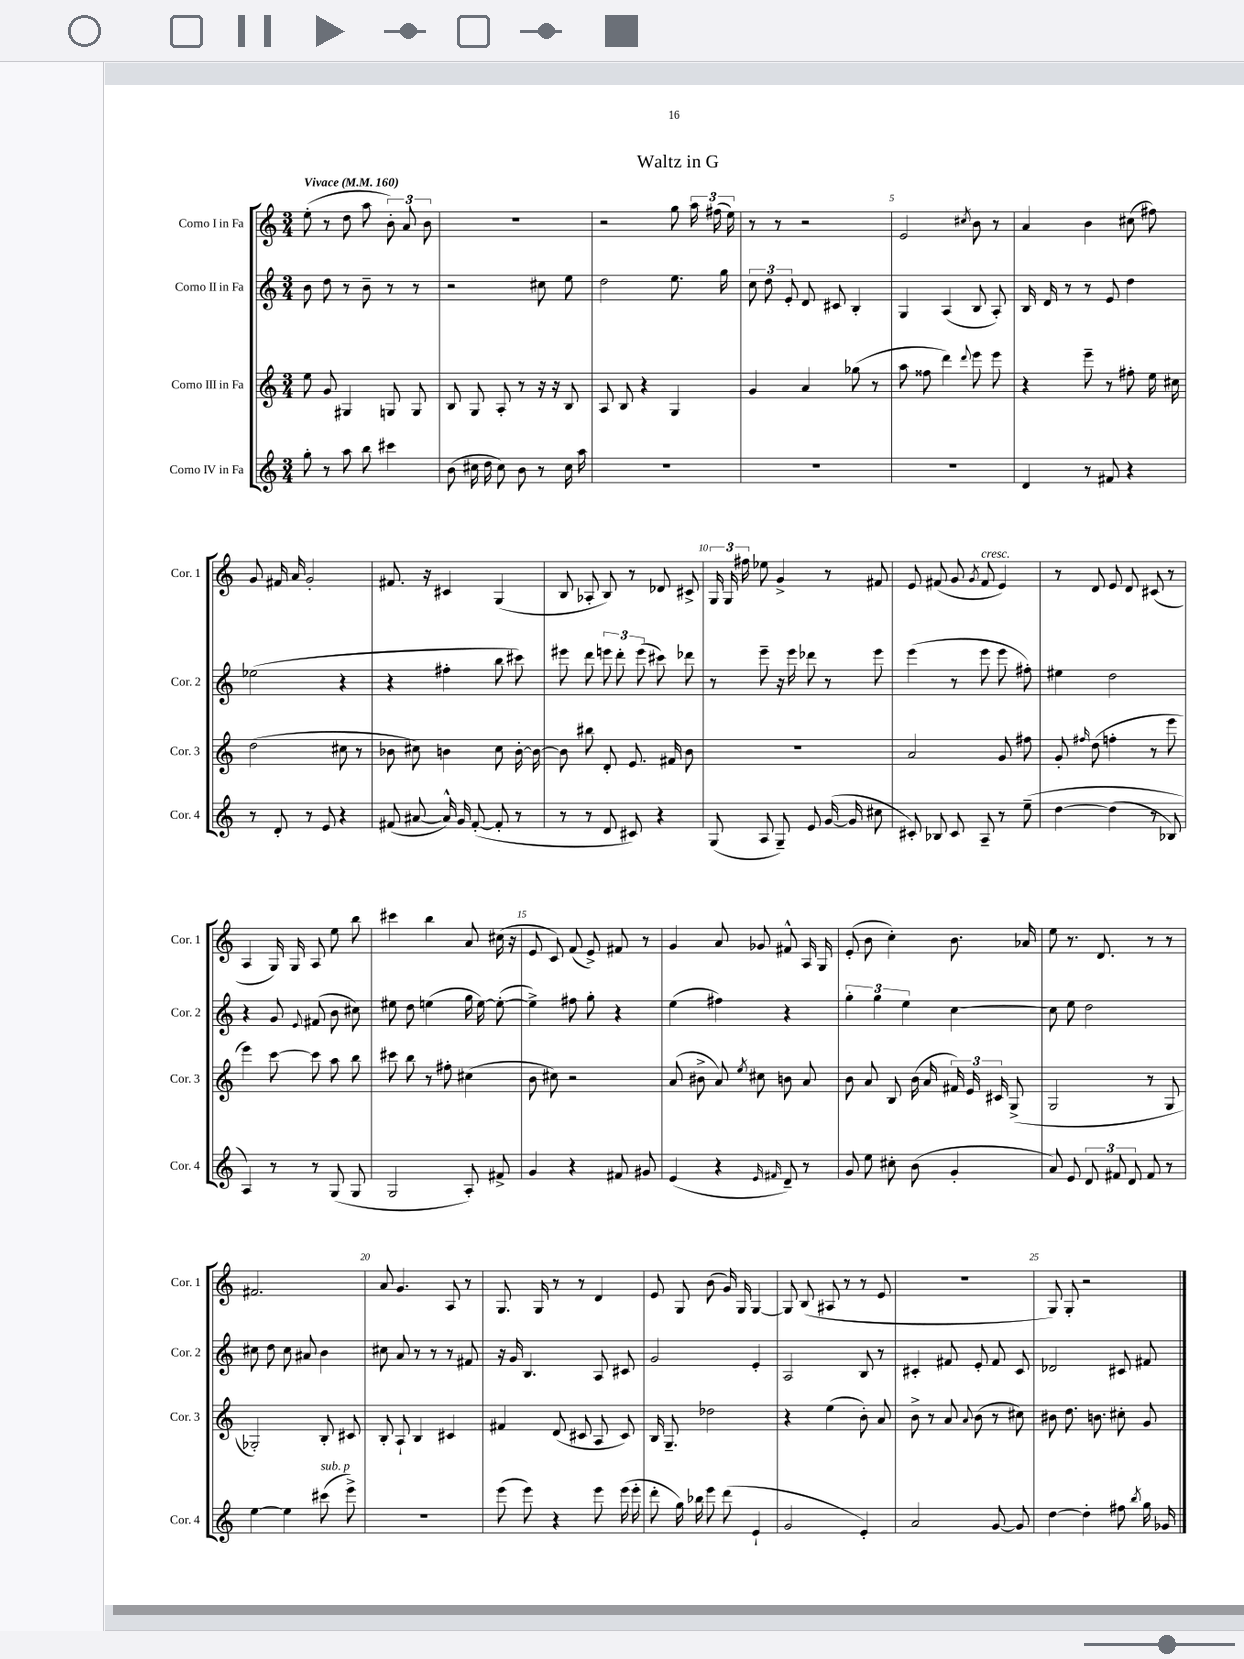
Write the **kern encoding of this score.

**kern	**kern	**kern	**kern
*staff4	*staff3	*staff2	*staff1
*clefG2	*clefG2	*clefG2	*clefG2
*k[]	*k[]	*k[]	*k[]
*M3/4	*M3/4	*M3/4	*M3/4
*MM160	*MM160	*MM160	*MM160
8gg'	8ee	8b	(8ee'
8r	8g	8dd	8r
8aa	4G#	8r	8dd
8bb	.	8b~	8aa
4ccc#	8G	8r	12b')
.	.	.	12a
.	8G	8r	.
.	.	.	12b
=	=	=	=
(8b	8B	2r	2.r
16cc#	8G	.	.
16dd	.	.	.
8cc#)	8A'	.	.
8b	8r	.	.
8r	16r	8cc#	.
.	16r	.	.
16cc#	8B	8ee	.
16aa	.	.	.
=	=	=	=
2.r	8A	2dd	2r
.	8B	.	.
.	4r	.	.
.	4G	8.ee	8gg
.	.	.	24aa
.	.	.	(24ff#
.	.	16gg	.
.	.	.	24ee)
=	=	=	=
2.r	4g	12cc	8r
.	.	12dd	.
.	.	.	8r
.	.	12e'	.
.	4a	8d	2r
.	.	8c#	.
.	(8gg-	4B'	.
.	8r	.	.
=	=	=	=
2.r	8aa	4G	2e
.	8ff##	.	.
.	4ddd)	(4A	.
.	8qqddd	.	8qcc#
.	8eee	8B	8b
.	8eee	8A')	8r
=	=	=	=
4d	4r	16B	4a
.	.	16d	.
.	.	8r	.
8r	8eee~	8r	4b
8f#	8r	8e	.
4r	8ff#'	4dd	(8cc#
.	16ee	.	8ff#)
.	16cc#	.	.
=	=	=	=
8r	(2dd	(2ee-	8g
8d'	.	.	16f#
.	.	.	16a
8r	.	.	2g'
8e	.	.	.
4r	8cc#	4r	.
.	8r	.	.
=	=	=	=
(8f#	8b-	4r	8.f#
[8a#	8cc#)	.	.
.	.	.	16r
16a#^^])	4b	4ff#'	4c#
16g	.	.	.
([8f#'	.	.	.
8f#']	8cc#	8bb	(4G
8r	[16b'	8ccc#)	.
.	16b_	.	.
=	=	=	=
8r	8b]	8eee#	8B
8r	8bb#	8ddd	8A-'
8d	8d'	12eee	8B)
.	.	12ddd'	.
8c#)	8.e	.	8r
.	.	(12eee	.
4r	.	8ccc#)	8d-
.	16f#	.	.
.	8b	8ddd-	8c#^
=	=	=	=
(8G	2.r	8r	24G
.	.	.	24G
.	.	.	24ff#
8A	.	8eee~	8ee-
8G~)	.	16r	4g^
.	.	16eee	.
8e	.	8ddd-	.
([16g	.	8r	8r
16g]	.	.	.
8cc#	.	8eee	8f#
=	=	=	=
8c#')	2a	(4eee	8e
8B-	.	.	(8f#
8c#	.	8r	8g
.	.	.	8qg
8A~	.	8eee	8f#
8r	8g	8eee	4e)
&(8ee~	8ff#	8ff#')	.
=	=	=	=
[4dd	8g'	4ee#	8r
.	16qqff#	.	.
.	(8dd	.	8d
(4dd]	4ff'	2dd	8e
.	.	.	8d
8r	8r	.	(8c#
8B-)	8eee	.	8r
=	=	=	=
4A&)	4eee)	4r	4A
8r	[8ccc	8g	16G)
.	.	.	16G
.	.	8qqe	.
8r	8ccc]	(8f#	8A
(8G	8aa	8b	8ee
8G	8bb	8cc#)	8bb
=	=	=	=
2G	8ccc#	8ee#	4ccc#
.	8bb	8dd	.
.	8r	(4ee	4bb
.	8ff#'	.	.
8A')	(4cc#	16gg	8a
.	.	[16ee)	.
8f#^	.	(8ee'_	(16cc#
.	.	.	16r
=	=	=	=
4g	8b	4ee^])	8e
.	8cc#)	.	8c)
4r	2r	8ff#	(8f
.	.	8gg'	8e^)
8f#	.	4r	8f#
8g#	.	.	8r
=	=	=	=
(4e	(8a	(4ee	4g
.	8b#^	.	.
4r	8a)	4ff#)	8a
.	8qee	.	.
.	8cc#	.	8g-
16qqe	.	.	.
16qqf#	.	.	.
8d~)	8b	4r	8f#^^
8r	8a	.	16A
.	.	.	16G
=	=	=	=
8g	8b	6gg'	(8e'
8ee	8a	.	8b
.	.	6gg	.
8cc#'	8B	.	4cc')
.	.	6ee	.
(8b	(16b	.	.
.	16a	.	.
4g'	24f#)	[4cc	8.b
.	24e	.	.
.	24c#	.	.
.	(8G^	.	.
.	.	.	16a-
=	=	=	=
8a)	2G	8cc]	8ee
8e	.	8ee	8.r
12d	.	2dd	.
.	.	.	8.d
12f#	.	.	.
12d	.	.	.
8f#	8r	.	8r
8r	8G	.	8r
=	=	=	=
[4ee	2G-')	8cc#	2.f#
.	.	8dd	.
4ee]	.	8cc#	.
.	.	8a#	.
(8ccc#	8B'	4b	.
8eee^)	8c#	.	.
=	=	=	=
2.r	8B'	8cc#	8a
.	8A`	8a	4.g
.	4B	8r	.
.	.	8r	.
.	4c#	8r	8A
.	.	8f#	8r
=	=	=	=
(8eee	4f#	16r	8.G
.	.	16g	.
8eee)	.	4.B	.
.	.	.	16G
4r	(8d	.	8r
.	8c#	.	8r
8eee	8A	8A	4d
(16eee	8c#)	8c#	.
16eee'	.	.	.
=	=	=	=
8ddd'	16B	2g	8e
.	8.G~	.	.
16gg)	.	.	8G
16bb-	.	.	.
8eee	2dd-	.	(8b
(8ddd	.	.	16g)
.	.	.	16G
4e`	.	4e'	[4G
=	=	=	=
2g	4r	2A	8G]
.	.	.	(8B
.	(4ee	.	8A#
.	.	.	8r
4e')	8b')	8B	8r
.	8a	8r	8e
=	=	=	=
2a	8b^	4c#'	2.r
.	8r	.	.
.	8a	8f#	.
.	8qqa	.	.
.	(8b	8e'	.
[8g	8r	8f#	.
8g]	8cc#)	8c#	.
=	=	=	=
[4dd	8b#	2d-	8G)
.	8.dd	.	8G'
4dd']	.	.	2r
.	8.b	.	.
8ff#	8cc#'	8c#	.
8qbb	.	.	.
16gg	8g	8f#	.
16g-	.	.	.
==	==	==	==
*-	*-	*-	*-
